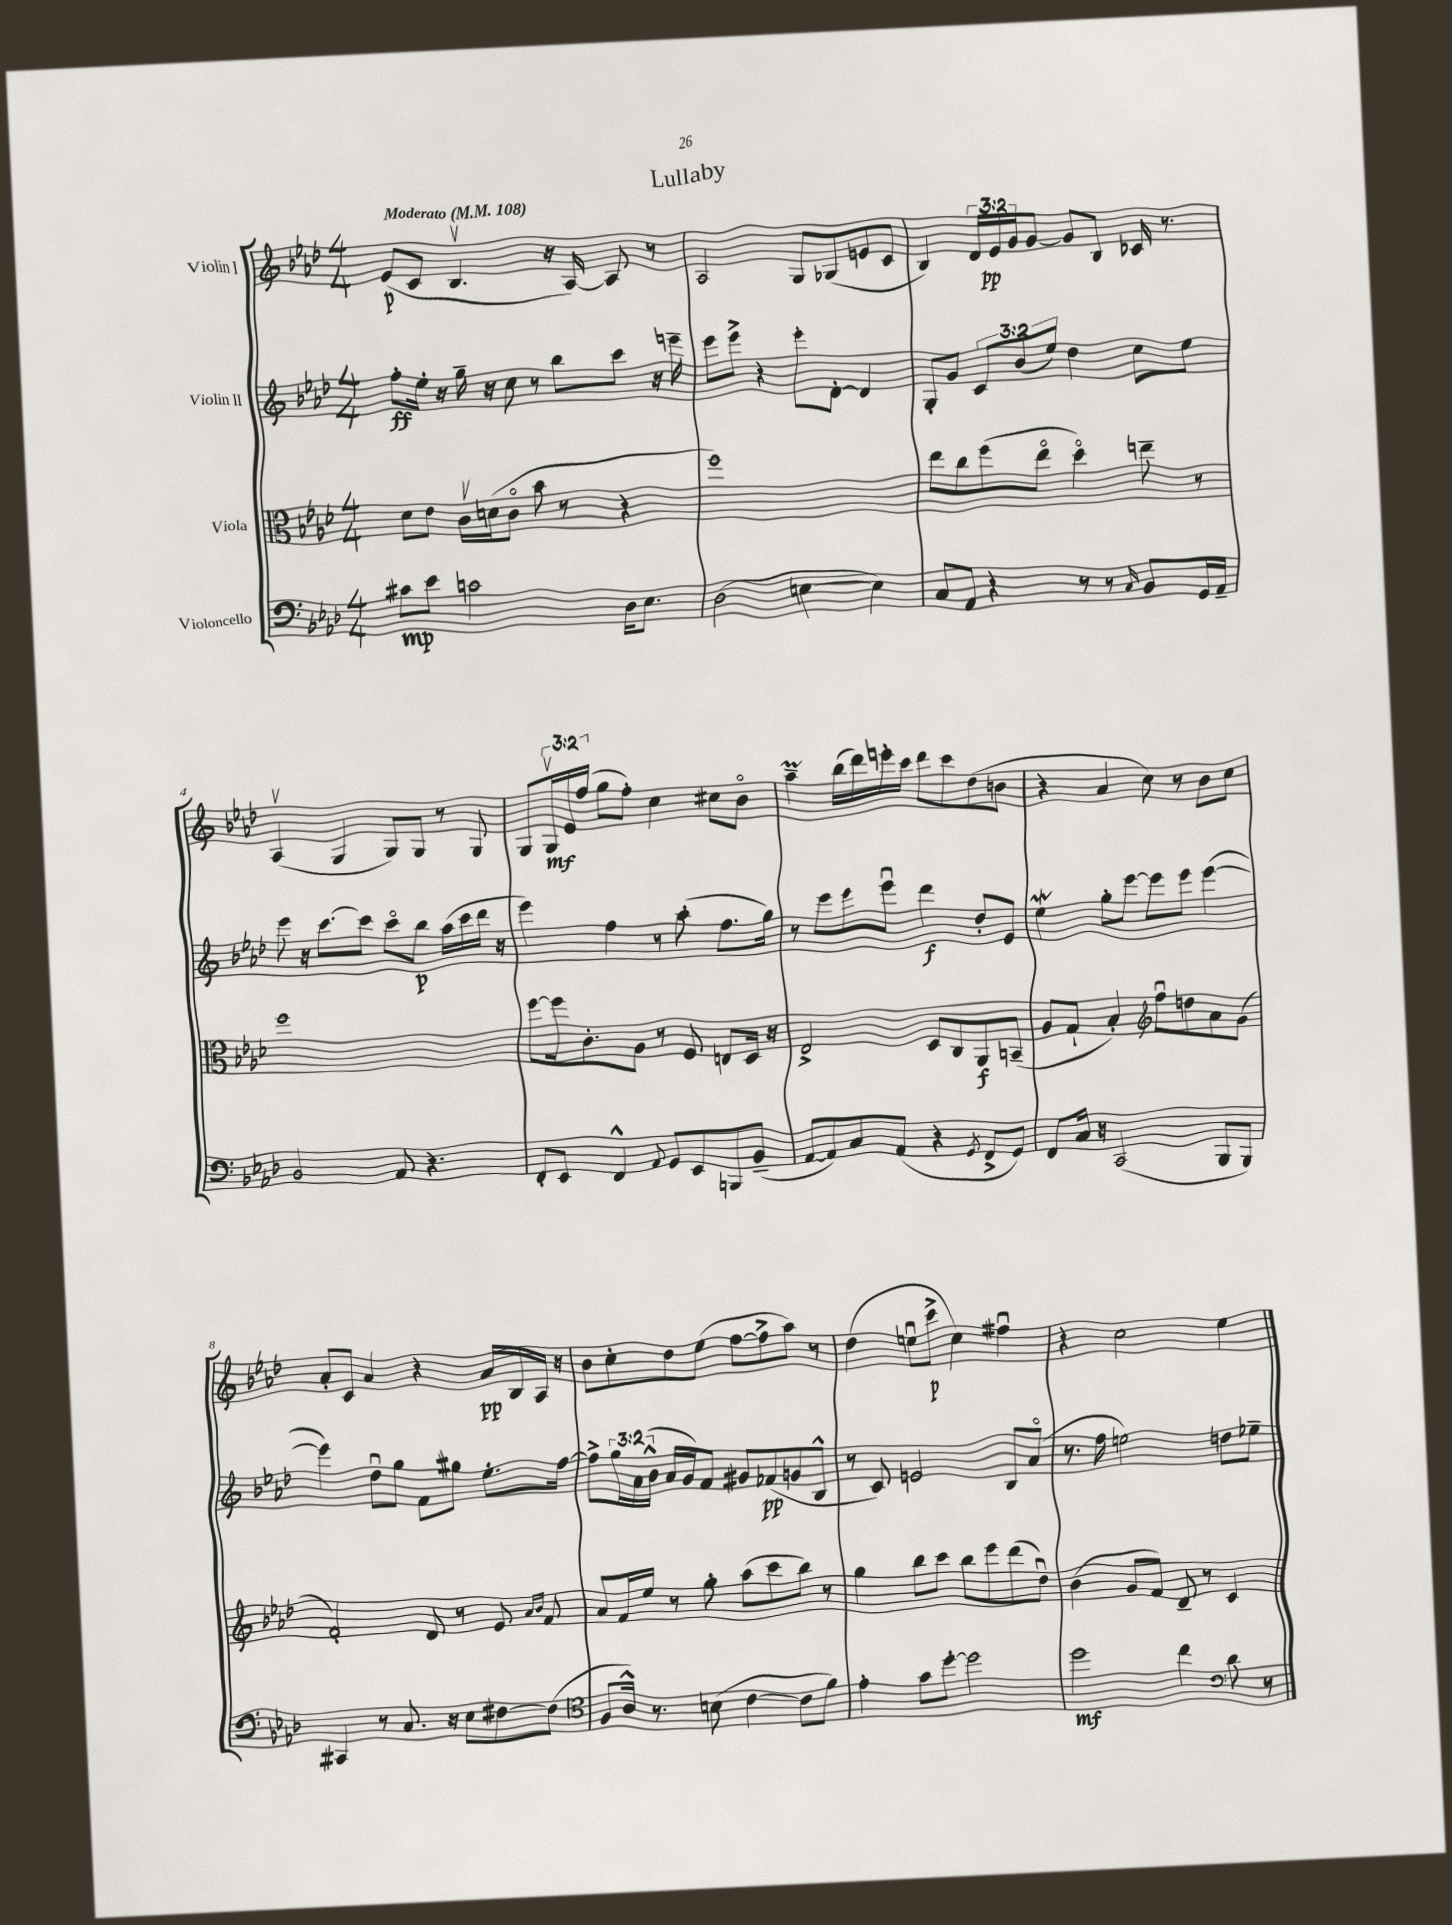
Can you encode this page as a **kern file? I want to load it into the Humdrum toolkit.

**kern	**dynam	**kern	**dynam	**kern	**dynam	**kern	**dynam
*part4	*part4	*part3	*part3	*part2	*part2	*part1	*part1
*staff4	*staff4	*staff3	*staff3	*staff2	*staff2	*staff1	*staff1
*I"Violoncello	*	*I"Viola	*	*I"Violin II	*	*I"Violin I	*
*clefF4	*	*clefC3	*	*clefG2	*	*clefG2	*
*k[b-e-a-d-]	*	*k[b-e-a-d-]	*	*k[b-e-a-d-]	*	*k[b-e-a-d-]	*
*M4/4	*	*M4/4	*	*M4/4	*	*M4/4	*
*MM108	*	*MM108	*	*MM108	*	*MM108	*
=1	=1	=1	=1	=1	=1	=1	=1
!	!	!	!	!	!	!LO:TX:a:B:t=Moderato	!
8c#X\L	mp	8d-\L	.	8ff'\L	ff	(8e-/L	p
8e-\J	.	8e-\J	.	16ee-'\Jk	.	8c/J	.
.	.	.	.	16r	.	.	.
2cn\	.	16cv\LL	.	16gg~\	.	4.B-v/	.
.	.	(16dn\J	.	16r	.	.	.
.	.	8c\J	.	8cc\	.	.	.
.	.	8b-\	.	8r	.	.	.
.	.	8r	.	8bb-\L	.	16r	.
.	.	.	.	.	.	[16A-/)	.
16D-\KL	.	4r	.	8ccc\J	.	8A-/]	.
8.E-\J	.	.	.	.	.	.	.
.	.	.	.	16r	.	8r	.
.	.	.	.	16eeen~\	.	.	.
=2	=2	=2	=2	=2	=2	=2	=2
(2D-\	.	1ff)	.	8eee-\L	.	2A-/	.
.	.	.	.	8eee-^\J	.	.	.
.	.	.	.	4r	.	.	.
[4En\	.	.	.	8eee-'\L	.	8G/L	.
.	.	.	.	[8d-'\J	.	(8G-X/	.
4E\])	.	.	.	4d-/]	.	8en/	.
.	.	.	.	.	.	8c/J	.
=3	=3	=3	=3	=3	=3	=3	=3
8C/L	.	8ee-\L	.	8G'/L	.	4B-/)	.
8AA-/J	.	8cc\	.	8g/J	.	.	.
4r	.	(8ff\	.	12c/L	.	24d-/LL	.
.	.	.	.	.	.	24e-/	pp
.	.	.	.	(12b-/	.	24g/J	.
.	.	8ee-\J	.	.	.	[8g/J	.
.	.	.	.	12ee-/J)	.	.	.
8r	.	4dd-\)	.	4dd-\	.	8g/L]	.
8r	.	.	.	.	.	8B-/J	.
16qqC/	.	.	.	.	.	.	.
8BB-/L	.	8een~\	.	8cc\L	.	16c-X/	.
.	.	.	.	.	.	8.r	.
16GG/L	.	8r	.	8ee-\J	.	.	.
16AA-~/JJ	.	.	.	.	.	.	.
!!LO:LB:g=z
=4	=4	=4	=4	=4	=4	=4	=4
2BB-/	.	1ff	.	8eee-\	.	(4A-v/	.
.	.	.	.	16r	.	.	.
.	.	.	.	[8.ccc\L	.	.	.
.	.	.	.	.	.	4G/	.
.	.	.	.	8ccc\J]	.	.	.
8AA-/	.	.	.	8ccc\L	.	8G/L)	.
4.r	.	.	.	8bb-\J	p	8G/J	.
.	.	.	.	(16aa-\LL	.	8r	.
.	.	.	.	16ccc\	.	.	.
.	.	.	.	16ddd-\JJ	.	8G/	.
.	.	.	.	16r	.	.	.
=5	=5	=5	=5	=5	=5	=5	=5
8FF'/L	.	[8ff\L	.	4eee-\)	.	8G/L	.
8EE-/J	.	16ff\k]	.	.	.	24Gv/L	mf
.	.	.	.	.	.	24e-/	.
.	.	8.c'\	.	.	.	.	.
.	.	.	.	.	.	(24ff/JJ	.
4FF^^/	.	.	.	4ff\	.	8gg\L	.
.	.	8A-\J	.	.	.	8ff'\J)	.
8qqAA-/	.	.	.	.	.	.	.
8GG/L	.	8r	.	8r	.	4cc\	.
8EE-/	.	8F/	.	(8aa-'\	.	.	.
8BBBn/	.	8En/L	.	8.ff\L	.	8cc#X\L	.
(8BB-~/J	.	16D-/Jk	.	.	.	8b-\J	.
.	.	16r	.	16gg\Jk)	.	.	.
=6	=6	=6	=6	=6	=6	=6	=6
[8AA-/L	.	2E-^/	.	8r	.	4aa-M~\	.
8AA-/])	.	.	.	8eee-\L	.	.	.
8C/	.	.	.	8eee-\	.	(16bb-\LL	.
.	.	.	.	.	.	16ddd-\)	.
(8AA-/J	.	.	.	8eee-u\J	.	16eeen'\	.
.	.	.	.	.	.	16ccc\JJ	.
4r	.	8D-/L	.	4ddd-\	f	8ddd-\L	.
.	.	8C/	.	.	.	8ccc\	.
8qGG/	.	.	.	.	.	.	.
8FF^/L	.	8AA-/	f	8dd-'/L	.	(8dd-\	.
8GG/J)	.	(8BBn~/J	.	8e-/J	.	8bn\J	.
=7	=7	=7	=7	=7	=7	=7	=7
8FF/L	.	8A-/L	.	4ee-W\	.	4r	.
16C/Jk	.	8G`/J	.	.	.	.	.
16r	.	.	.	.	.	.	.
(2CC/	.	4B-'/)	.	8gg'\L	.	4a-/	.
.	.	.	.	[8eee-\J	.	.	.
*	*	*clefG2	*	*	*	*	*
.	.	8ffu\L	.	8eee-\L]	.	8cc\)	.
.	.	8ddn\	.	8eee-\J	.	8r	.
8BBB-/L	.	8a-\	.	([4eee-\	.	8b-\L	.
8BBB-/J)	.	(8g\J	.	.	.	8cc\J	.
!!LO:LB:g=z
=8	=8	=8	=8	=8	=8	=8	=8
4CC#X/	.	2f'/)	.	4eee-\])	.	8a-'/L	.
.	.	.	.	.	.	8c/J	.
8r	.	.	.	8dd-u\L	.	4a-/	.
8.C/	.	.	.	8gg\J	.	.	.
.	.	8d-/	.	8f\L	.	4r	.
16r	.	.	.	.	.	.	.
8E-\L	.	8r	.	8gg#X\J	.	.	.
[8F#X\	.	8e-/	.	8.ee-'\L	.	16a-/LL	pp
.	.	.	.	.	.	16B-/	.
.	.	16qqa-/LL	.	.	.	.	.
.	.	16qqb-/JJ	.	.	.	.	.
(8F#\J]	.	8f/	.	.	.	16A-/JJ	.
.	.	.	.	[16ff\Jk	.	16r	.
=9	=9	=9	=9	=9	=9	=9	=9
*clefC4	*	*	*	*	*	*	*
8F/L	.	8a-/L	.	8ff^\L]	.	8b-\L	.
16A-^^/Jk)	.	16f/L	.	24gg\L	.	8cc'\	.
.	.	.	.	24a-\	.	.	.
8.r	.	16ee-/JJ	.	.	.	.	.
.	.	.	.	(24b-^^\JJ	.	.	.
.	.	8r	.	16a-/LL	.	8dd-\	.
.	.	.	.	16g/J)	.	.	.
(8Bn\	.	8gg'\	.	8f/J	.	(8ee-\J	.
[4c\	.	(8aa-\L	.	8g#X/L	.	[8ff\L	.
.	.	8ccc\	.	(8f-X/	pp	8ff^\]	.
8c\L]	.	8bb-\J)	.	8gn/	.	8aa-\J)	.
8f\J)	.	8r	.	8B-^^/J	.	8r	.
=10	=10	=10	=10	=10	=10	=10	=10
4e-'\	.	4gg\	.	8r	.	(4dd-\	.
.	.	.	.	8c/)	.	.	.
8g\L	.	8bb-\L	.	2en/	.	8eenu\L	.
[8dd-'\J	.	8ccc\J	.	.	.	8ccc^\J	p
2dd-\]	.	8bb-\L	.	.	.	4cc\)	.
.	.	8eee-\	.	.	.	.	.
.	.	(8ddd-\	.	8B-/L	.	4ff#Xu\	.
.	.	8dd-u\J)	.	(8a-/J	.	.	.
=11	=11	=11	=11	=11	=11	=11	=11
2dd-\	mf	(4b-\	.	8.r	.	4r	.
.	.	.	.	16ff\	.	.	.
.	.	8g/L	.	2een\)	.	2cc\	.
.	.	8f/J)	.	.	.	.	.
4cc\	.	8d-~/	.	.	.	.	.
.	.	8r	.	.	.	.	.
*clefF4	*	*	*	*	*	*	*
8d-\	.	4c/	.	8ddn\L	.	4ee-\	.
8r	.	.	.	8ee-X~\J	.	.	.
==	==	==	==	==	==	==	==
*-	*-	*-	*-	*-	*-	*-	*-
